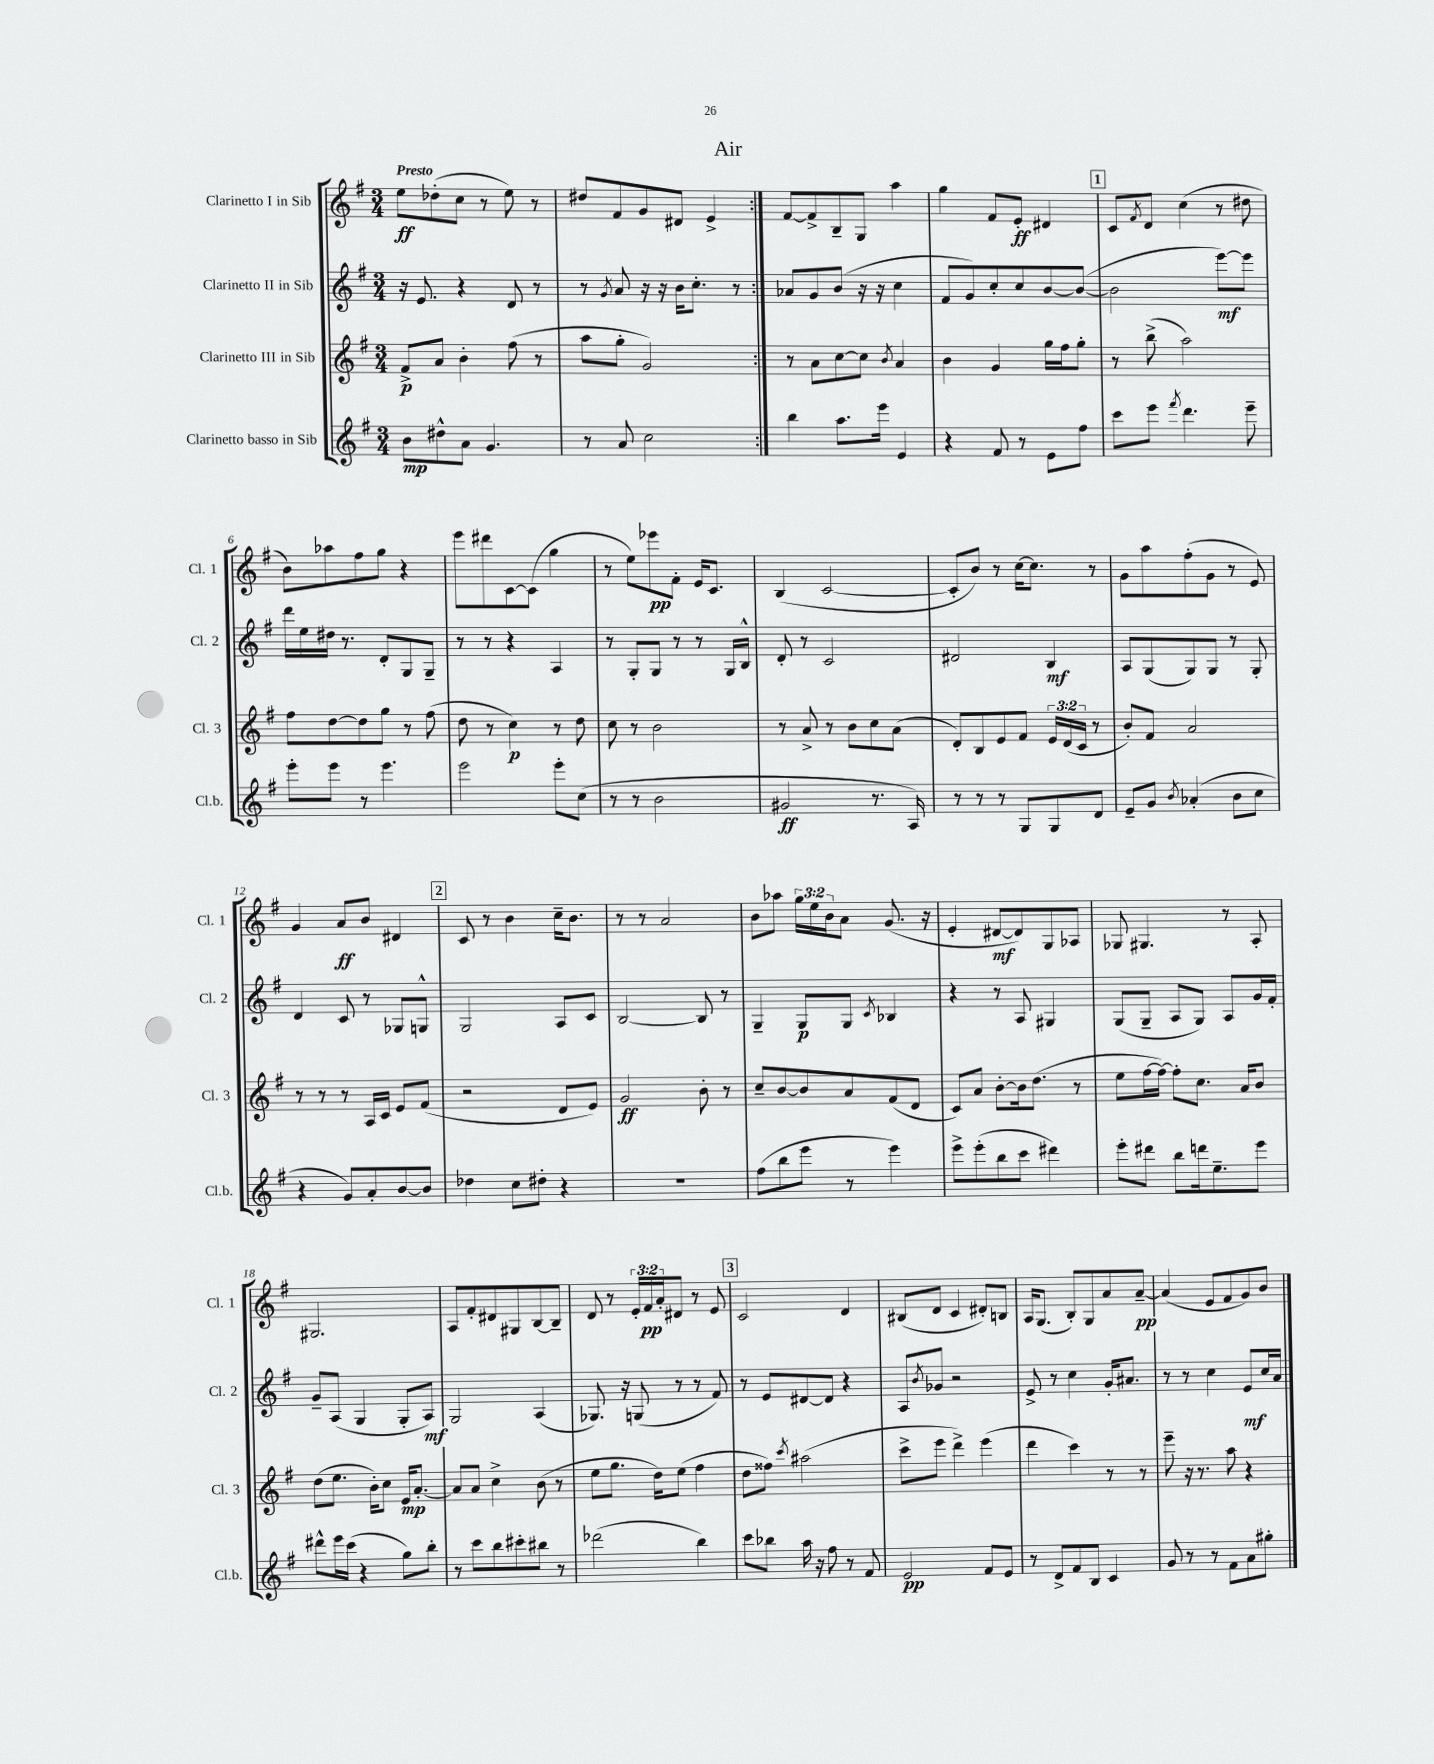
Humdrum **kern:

**kern	**dynam	**kern	**dynam	**kern	**dynam	**kern	**dynam
*part4	*part4	*part3	*part3	*part2	*part2	*part1	*part1
*staff4	*staff4	*staff3	*staff3	*staff2	*staff2	*staff1	*staff1
*I"Clarinetto basso in Sib	*	*I"Clarinetto III in Sib	*	*I"Clarinetto II in Sib	*	*I"Clarinetto I in Sib	*
*I'Cl.b.	*	*I'Cl. 3	*	*I'Cl. 2	*	*I'Cl. 1	*
*clefG2	*	*clefG2	*	*clefG2	*	*clefG2	*
*k[f#]	*	*k[f#]	*	*k[f#]	*	*k[f#]	*
*M3/4	*	*M3/4	*	*M3/4	*	*M3/4	*
=1	=1	=1	=1	=1	=1	=1	=1
!	!	!	!	!	!	!LO:TX:a:B:t=Presto	!
8b\L	mp	8f#^/L	p	16r	.	8ee\L	ff
.	.	.	.	8.e/	.	.	.
8dd#X^^\	.	8a/J	.	.	.	(8dd-X'\	.
8a\J	.	4b'\	.	4r	.	8cc\J	.
4.g/	.	.	.	.	.	8r	.
.	.	(8ff#\	.	8d/	.	8ee\)	.
.	.	8r	.	8r	.	8r	.
=2	=2	=2	=2	=2	=2	=2	=2
8r	.	8aa\L	.	8r	.	8dd#X/L	.
.	.	.	.	8qg/	.	.	.
8a/	.	8gg'\J	.	8a/	.	8f#/	.
2cc\	.	2g/)	.	16r	.	8g/	.
.	.	.	.	16r	.	.	.
.	.	.	.	16b\KL	.	8d#X/J	.
.	.	.	.	8.cc'\J	.	.	.
.	.	.	.	.	.	4e^/	.
.	.	.	.	8r	.	.	.
=3:|!	=3:|!	=3:|!	=3:|!	=3:|!	=3:|!	=3:|!	=3:|!
4bb\	.	8r	.	8a-X/L	.	[8f#/L	.
.	.	8a\L	.	8g/	.	8f#^/]	.
8.aa\L	.	[8cc\	.	(8b/J	.	8B~/	.
.	.	8cc\J]	.	16r	.	8G/J	.
16eee\Jk	.	.	.	16r	.	.	.
.	.	8qb/	.	.	.	.	.
4e/	.	4a/	.	4cc\	.	4aa\	.
=4	=4	=4	=4	=4	=4	=4	=4
4r	.	4b\	.	8f#/L	.	4gg\	.
.	.	.	.	8g/)	.	.	.
8f#/	.	4g/	.	8cc'/	.	8f#/L	.
8r	.	.	.	8cc/	.	8e'/J	ff
8e\L	.	16gg\LL	.	[8b/	.	4d#X/	.
.	.	16ff#\J	.	.	.	.	.
8ff#\J	.	8gg'\J	.	(8b/J_	.	.	.
!!LO:REH:place=s1:t=1
=5	=5	=5	=5	=5	=5	=5	=5
8ccc\L	.	8r	.	2b\]	.	8c/L	.
.	.	.	.	.	.	8qf#/	.
8eee\J	.	(8bb^\	.	.	.	8d/J	.
8qfff#/	.	.	.	.	.	.	.
4.ddd\	.	2aa\)	.	.	.	(4cc\	.
.	.	.	.	[8eee\L)	mf	8r	.
8eee~\	.	.	.	8eee\J]	.	8dd#X\	.
!!LO:LB:g=z
=6	=6	=6	=6	=6	=6	=6	=6
8eee'\L	.	8ff#\L	.	16ddd\LL	.	8b\L)	.
.	.	.	.	16ee\	.	.	.
8eee\J	.	[8dd\	.	16dd#X\JJ	.	8aa-X\	.
.	.	.	.	8.r	.	.	.
8r	.	8dd\]	.	.	.	8ff#\	.
4.eee\	.	8gg\J	.	8d'/L	.	8gg\J	.
.	.	8r	.	8G/	.	4r	.
.	.	(8ff#\	.	8G~/J	.	.	.
=7	=7	=7	=7	=7	=7	=7	=7
2eee\	.	8dd\	.	8r	.	8eee\L	.
.	.	8r	.	8r	.	8ddd#X\	.
.	.	4cc\)	p	4r	.	[8c\	.
.	.	.	.	.	.	(8c\J]	.
8eee'\L	.	8r	.	4A/	.	4gg\	.
(8cc\J	.	8dd\	.	.	.	.	.
=8	=8	=8	=8	=8	=8	=8	=8
8r	.	8cc\	.	8r	.	8r	.
8r	.	8r	.	8G'/L	.	8ee\L)	.
2b\	.	2b\	.	8G/J	.	8eee-X\	pp
.	.	.	.	8r	.	8f#'\J	.
.	.	.	.	8r	.	16e/KL	.
.	.	.	.	.	.	8.c/J	.
.	.	.	.	16G/LL	.	.	.
.	.	.	.	16B^^/JJ	.	.	.
=9	=9	=9	=9	=9	=9	=9	=9
2g#X/	ff	8r	.	8d'/	.	(4B/	.
.	.	8a^/	.	8r	.	.	.
.	.	8r	.	2c/	.	[2c/	.
.	.	8b\L	.	.	.	.	.
8.r	.	8cc\	.	.	.	.	.
.	.	(8a\J	.	.	.	.	.
16A/)	.	.	.	.	.	.	.
=10	=10	=10	=10	=10	=10	=10	=10
8r	.	8d'/L)	.	2d#X/	.	8c'/L]	.
8r	.	8B/	.	.	.	8b/J)	.
8r	.	8e/	.	.	.	8r	.
8G/L	.	8f#/J	.	.	.	[16cc\KL	.
.	.	.	.	.	.	8.cc\J]	.
8G/	.	24e/LL	.	4B/	mf	.	.
.	.	(24d/	.	.	.	.	.
.	.	24c/JJ	.	.	.	.	.
8d/J	.	8r	.	.	.	8r	.
=11	=11	=11	=11	=11	=11	=11	=11
8e~/L	.	8b'/L)	.	8A/L	.	8g\L	.
8g/J	.	8f#/J	.	(8G/	.	8aa\	.
8qb/	.	.	.	.	.	.	.
(4a-X'/	.	2a/	.	8G/)	.	(8ff#'\	.
.	.	.	.	8G/J	.	8g\J	.
8b\L	.	.	.	8r	.	8r	.
8cc\J	.	.	.	8G'/	.	8e/)	.
!!LO:LB:g=z
=12	=12	=12	=12	=12	=12	=12	=12
4r	.	8r	.	4d/	.	4g/	.
.	.	8r	.	.	.	.	.
8g/L)	.	8r	.	8c/	.	8a/L	ff
8a'/	.	16A/LL	.	8r	.	8b/J	.
.	.	16c/JJ	.	.	.	.	.
[8b/	.	8e/L	.	8G-X/L	.	4d#X/	.
8b/J]	.	(8f#/J	.	8Gn^^/J	.	.	.
!!LO:REH:place=s1:t=2
=13	=13	=13	=13	=13	=13	=13	=13
4dd-X\	.	2r	.	2G/	.	8c/	.
.	.	.	.	.	.	8r	.
8cc\L	.	.	.	.	.	4b\	.
8dd#X'\J	.	.	.	.	.	.	.
4r	.	8d/L	.	8A/L	.	16cc~\KL	.
.	.	.	.	.	.	8.b\J	.
.	.	8e/J)	.	8c/J	.	.	.
=14	=14	=14	=14	=14	=14	=14	=14
2.r	.	2g/	ff	[2B/	.	8r	.
.	.	.	.	.	.	8r	.
.	.	.	.	.	.	2a/	.
.	.	8b'\	.	8B/]	.	.	.
.	.	8r	.	8r	.	.	.
=15	=15	=15	=15	=15	=15	=15	=15
(8ff#\L	.	8cc~/L	.	4G~/	.	8b\L	.
8bb\	.	[8b/	.	.	.	8aa-X\J	.
8eee\J	.	8b/]	.	8G/L	p	24gg\LL	.
.	.	.	.	.	.	24ee\	.
.	.	.	.	.	.	24b\J	.
8r	.	8a/	.	8G/J	.	8a\J	.
.	.	.	.	8qc/	.	.	.
4eee\)	.	(8f#/	.	4B-X/	.	(8.g/	.
.	.	8d/J	.	.	.	.	.
.	.	.	.	.	.	16r	.
=16	=16	=16	=16	=16	=16	=16	=16
8eee^\L	.	8c/L)	.	4r	.	4e'/	.
(8eee'\	.	8a/J	.	.	.	.	.
8bb\	.	[8b'\L	.	8r	.	[8d#X/L	mf
8ccc\J	.	16b\k]	.	8A/	.	8d#/])	.
.	.	(8.dd\J	.	.	.	.	.
4ddd#X\)	.	.	.	4G#X/	.	8G/	.
.	.	8r	.	.	.	8A-X/J	.
=17	=17	=17	=17	=17	=17	=17	=17
8eee'\L	.	8ee\L	.	(8G/L	.	8G-X/	.
8ddd#X\J	.	[16ff#\L	.	8G~/J	.	4.G#X/	.
.	.	16ff#\JJ_)	.	.	.	.	.
8bb\L	.	8ff#'\L]	.	8A/L	.	.	.
16dddn\k	.	8.cc\J	.	8G/J)	.	.	.
8.ee~\	.	.	.	.	.	.	.
.	.	.	.	8A/L	.	8r	.
.	.	16a/KL	.	.	.	.	.
8eee\J	.	8b/J	.	16g/L	.	8A'/	.
.	.	.	.	16f#'/JJ	.	.	.
!!LO:LB:g=z
=18	=18	=18	=18	=18	=18	=18	=18
8ddd#X^^\L	.	(8dd\L	.	8g~/L	.	2.G#X/	.
16eee\L	.	8.ee\J	.	(8A/J	.	.	.
(16ccc\JJ	.	.	.	.	.	.	.
4r	.	.	.	4G/	.	.	.
.	.	16b'\KL)	.	.	.	.	.
.	.	8cc\J	.	.	.	.	.
8gg\L)	.	16e/KL	mp	8G'/L	.	.	.
.	.	[8.a'/J	.	.	.	.	.
8bb'\J	.	.	.	8A/J)	mf	.	.
=19	=19	=19	=19	=19	=19	=19	=19
8r	.	8a/L]	.	2G/	.	8A/L	.
8ccc\L	.	8a/J	.	.	.	8f#'/	.
8bb\	.	4cc^\	.	.	.	8d#X/	.
8ccc#X'\	.	.	.	.	.	8G#X/	.
8bb#X\J	.	(8b\	.	(4A/	.	[8B/	.
8r	.	8r	.	.	.	8B~/J]	.
=20	=20	=20	=20	=20	=20	=20	=20
(2ddd-X\	.	8ee\L	.	8.G-X/)	.	8d/	.
.	.	8.gg\J	.	.	.	8r	.
.	.	.	.	16r	.	.	.
.	.	.	.	(8Gn/	.	24e'/LL	.
.	.	.	.	.	.	24f#/	pp
.	.	16dd\KL)	.	.	.	.	.
.	.	.	.	.	.	24a'/J	.
.	.	(8ee\J	.	8r	.	8d#X/J	.
4bb\)	.	4ff#\	.	8r	.	8r	.
.	.	.	.	8f#/)	.	8e/	.
!!LO:REH:place=s1:t=3
=21	=21	=21	=21	=21	=21	=21	=21
8ccc\L	.	8dd\L	.	8r	.	2c/	.
8bb-X\J	.	8ff##X\J)	.	8e/L	.	.	.
.	.	8qccc/	.	.	.	.	.
16aa\	.	(2aa#X\	.	[8d#X/	.	.	.
16r	.	.	.	.	.	.	.
8ff#\	.	.	.	8d#/J]	.	.	.
8r	.	.	.	4r	.	4d/	.
8f#/	.	.	.	.	.	.	.
=22	=22	=22	=22	=22	=22	=22	=22
2e/	pp	8ccc^\L	.	8A/L	.	(8B#X/L	.
.	.	.	.	8qb/	.	.	.
.	.	8eee\J	.	8g-X/J	.	8d/J	.
.	.	4ddd^\)	.	2r	.	4c/	.
8f#/L	.	(4eee\	.	.	.	8d#X'/L)	.
8e/J	.	.	.	.	.	8Bn/J	.
=23	=23	=23	=23	=23	=23	=23	=23
8r	.	4ddd\	.	8e^/	.	16A/KL	.
.	.	.	.	.	.	(8.G/J	.
8d^/L	.	.	.	8r	.	.	.
8f#/	.	4ccc\)	.	4cc\	.	8B'/L)	.
8B/J	.	.	.	.	.	8G/	.
4c/	.	8r	.	16g'/KL	.	8a/	.
.	.	.	.	8.a#X/J	.	.	.
.	.	8r	.	.	.	[8a~/J	pp
=24	=24	=24	=24	=24	=24	=24	=24
8g/	.	8eee~\	.	8r	.	(4a/]	.
8r	.	16r	.	8r	.	.	.
.	.	8.r	.	.	.	.	.
8r	.	.	.	4cc\	.	8e/L	.
8f#\L	.	8aa\	.	.	.	8f#/	.
8a\	.	4r	.	8e/L	mf	8g/)	.
8gg#X'\J	.	.	.	16cc/L	.	8b/J	.
.	.	.	.	16a/JJ	.	.	.
==	==	==	==	==	==	==	==
*-	*-	*-	*-	*-	*-	*-	*-
